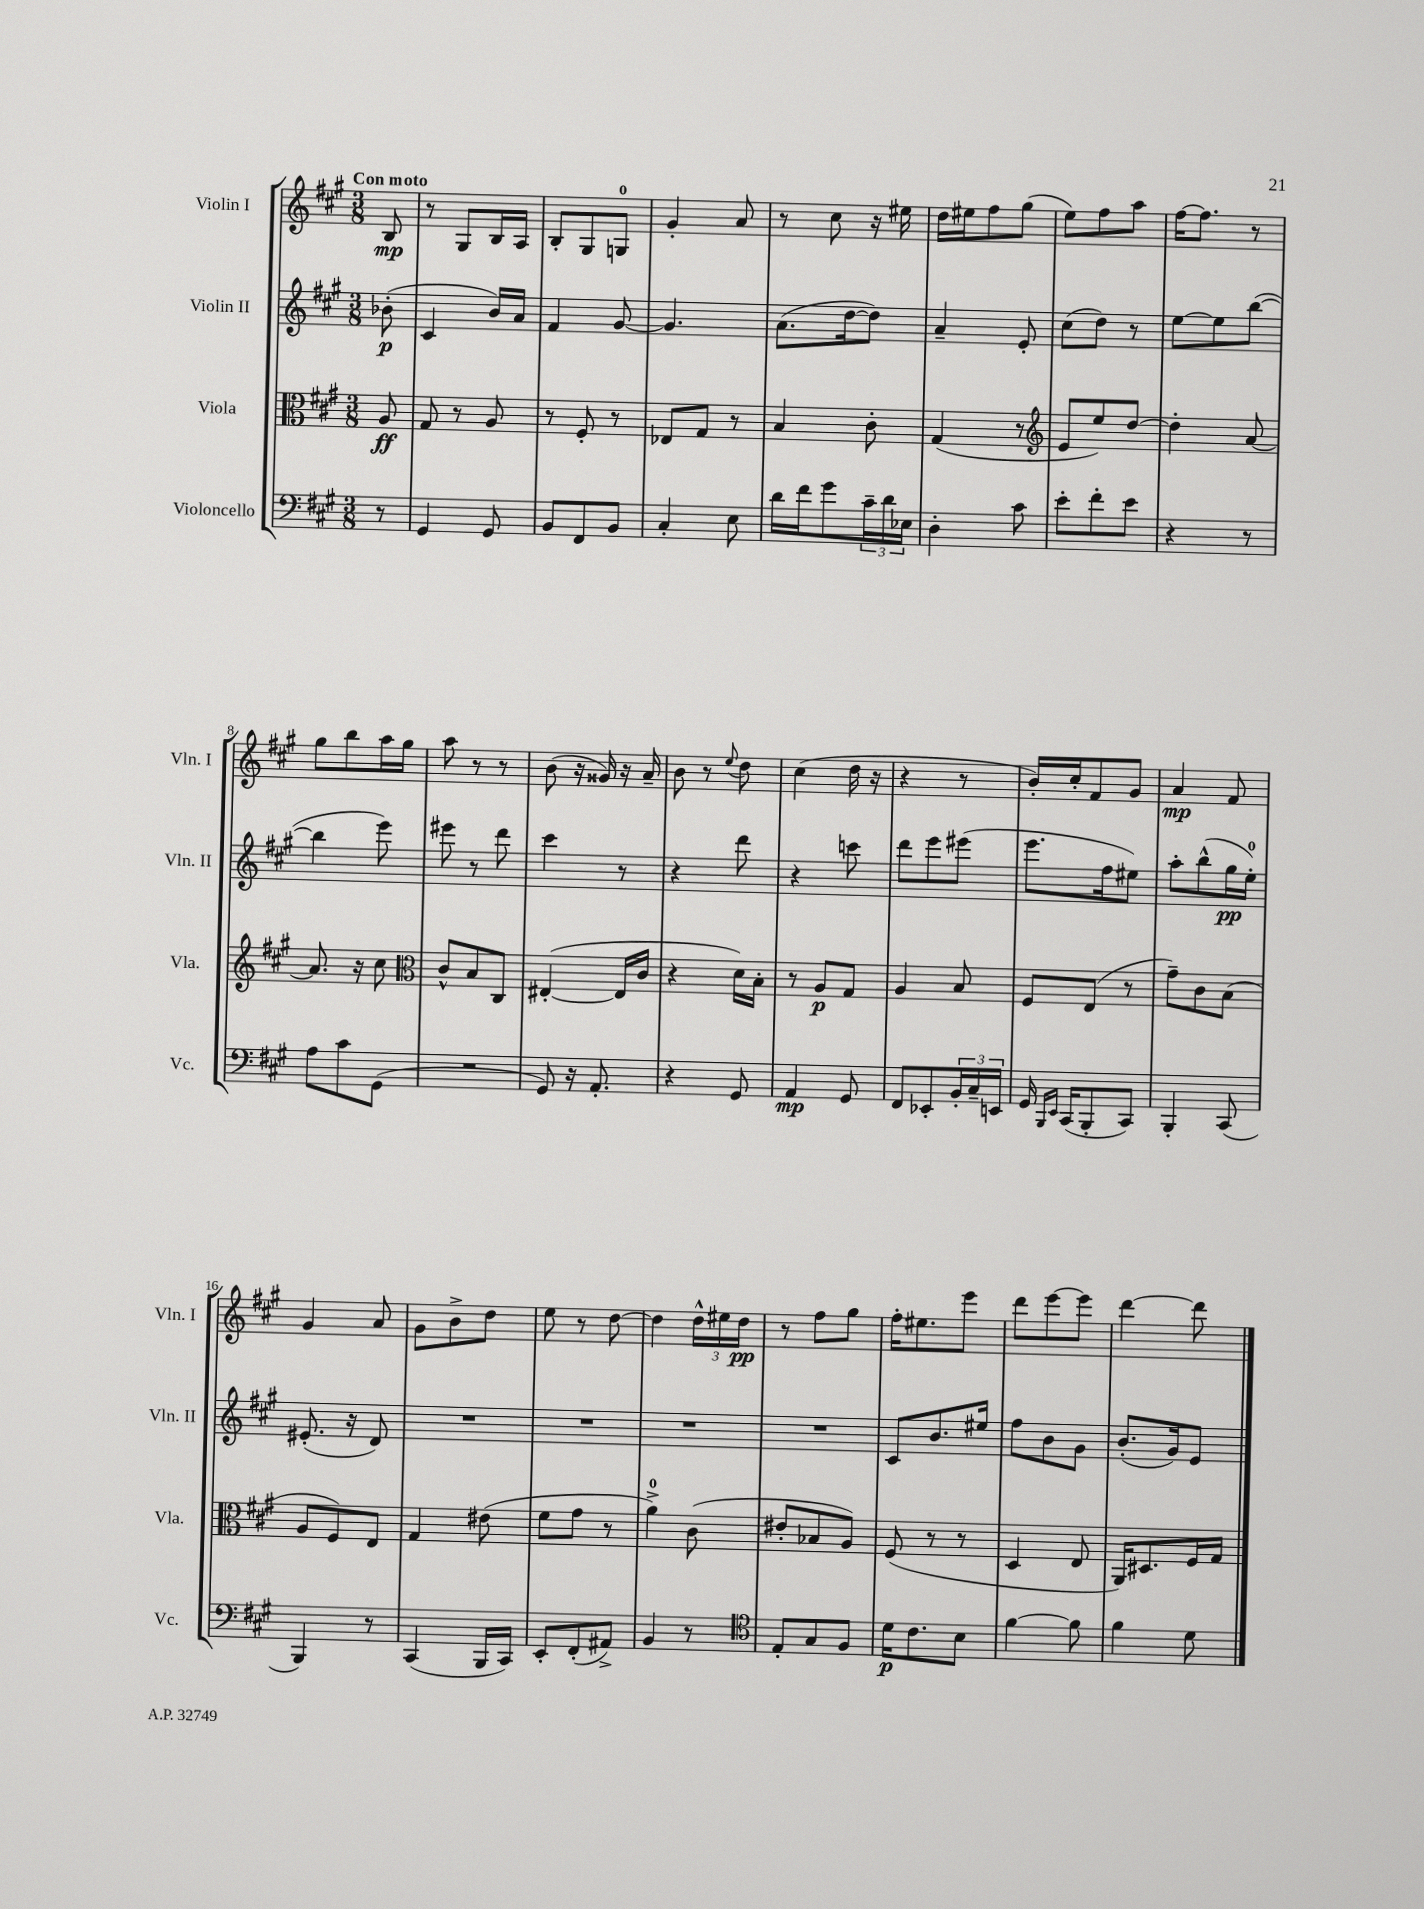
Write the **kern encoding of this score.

**kern	**kern	**kern	**kern
*staff4	*staff3	*staff2	*staff1
*clefF4	*clefC3	*clefG2	*clefG2
*k[f#c#g#]	*k[f#c#g#]	*k[f#c#g#]	*k[f#c#g#]
*M3/8	*M3/8	*M3/8	*M3/8
8r	8A/	(8b-'\	8B/
=	=	=	=
4GG#/	8G#/	4c#/	8r
.	8r	.	8G#/L
8GG#/	8A/	16b/LL)	16B/L
.	.	16a/JJ	16A/JJ
=	=	=	=
8BB/L	8r	4f#/	8B'/L
8FF#/	8F#'/	.	8G#/
8BB/J	8r	[8g#/	8G/J
=	=	=	=
4C#'/	8E-/L	4.g#/]	4g#'/
.	8G#/J	.	.
8E\	8r	.	8a/
=	=	=	=
16d\LL	4B/	(8.a\L	8r
16f#\J	.	.	.
8g#\	.	.	8cc#\
.	.	[16dd\k	.
24c#~\L	8c#'\	8dd\]J)	16r
24d\	.	.	.
.	.	.	16ee#\
24E-\JJ	.	.	.
=	=	=	=
4D'\	(4G#/	4a~/	16dd\LL
.	.	.	16ee#\J
.	.	.	8ff#\
8c#\	8r	8e'/	(8gg#\J
=	=	=	=
*	*clefG2	*	*
8e'\L	8e/L	(8cc#\L	8ee\L)
8f#'\	8ee/)	8dd\J)	8ff#\
8e\J	[8dd/J	8r	8aa\J
=	=	=	=
4r	4dd'\]	[8ee\L	[16ff#\LK
.	.	.	8.ff#\]J
.	.	8ee\]	.
8r	[8a/	([8bb\J	8r
=	=	=	=
8A\L	8.a/]	4bb\]	8gg#\L
8c#\	.	.	8bb\
.	16r	.	.
(8GG#\J	8cc#\	8eee\)	16aa\L
.	.	.	16gg#\JJ
=	=	=	=
*	*clefC3	*	*
4.r	8c#^^/L	8eee#\	8aa\
.	8B/	8r	8r
.	8C#/J	8ddd\	8r
=	=	=	=
8GG#/)	([4E#'/	4ccc#\	(8b\
16r	.	.	16r
8.AA'/	.	.	16g##/)
.	16E#/]LL	8r	16r
.	16c#/JJ	.	16a~/
=	=	=	=
4r	4r	4r	8b\
.	.	.	8r
.	.	.	8qqee/
8GG#/	16d\LL)	8ddd\	8dd\
.	16B'\JJ	.	.
=	=	=	=
4AA/	8r	4r	(4cc#\
.	8A/L	.	.
8GG#/	8G#/J	8ccc\	16dd\
.	.	.	16r
=	=	=	=
8FF#/L	4A/	8ddd\L	4r
8EE-'/	.	8eee\	.
24BB'/L	8B/	(8eee#\J	8r
24C#~/	.	.	.
24EE/JJ	.	.	.
=	=	=	=
16GG#/	8F#/L	8.eee\L	16b'/LL)
16qqBBB/LL	.	.	.
16qqEE/JJ	.	.	.
(16CC#/LK	.	.	16cc#'/J
8BBB'/	(8E/J	.	8f#/
.	.	16ff#\k	.
8CC#/J)	8r	8ee#\J)	8g#/J
=	=	=	=
4BBB'/	8g#~\L)	8aa'\L	4a/
.	8c#\	(8bb^^\	.
(8CC#/	(8B\J	16gg#\L	8f#/
.	.	16ee'\JJ)	.
=	=	=	=
4BBB/)	8A/L	(8.e#'/	4g#/
.	8F#/)	.	.
.	.	16r	.
8r	8E/J	8d/)	8a/
=	=	=	=
(4CC#/	4G#/	4.r	8g#\L
.	.	.	8b^\
16BBB/LL	(8e#\	.	8dd\J
16CC#/JJ)	.	.	.
=	=	=	=
8EE'/L	8f#\L	4.r	8ee\
(8FF#'/	8g#\J	.	8r
8AA#^/J)	8r	.	[8dd\
=	=	=	=
4BB/	4a^\)	4.r	4dd\]
8r	(8c#\	.	24dd^^\LL
.	.	.	24ee#\
.	.	.	24dd\JJ
=	=	=	=
*clefC4	*	*	*
8E'/L	8e#'/L	4.r	8r
8G#/	8B-/	.	8ff#\L
8F#/J	8A/J)	.	8gg#\J
=	=	=	=
16d\LK	(8F#/	8c#/L	16ff#'\LK
8.c#\	.	.	8.ee#\
.	8r	8.b/	.
8B\J	8r	.	8eee\J
.	.	16ee#/Jk	.
=	=	=	=
[4f#\	4D/	8ff#\L	8ddd\L
.	.	8b\	[8eee\
8f#\]	8E/	8g#\J	8eee\]J
=	=	=	=
4f#\	16AA/LK)	(8.b'/L	[4ddd\
.	8.D#/	.	.
.	.	16g#/k)	.
8d\	16F#/L	8e/J	8ddd\]
.	16G#/JJ	.	.
==	==	==	==
*-	*-	*-	*-
